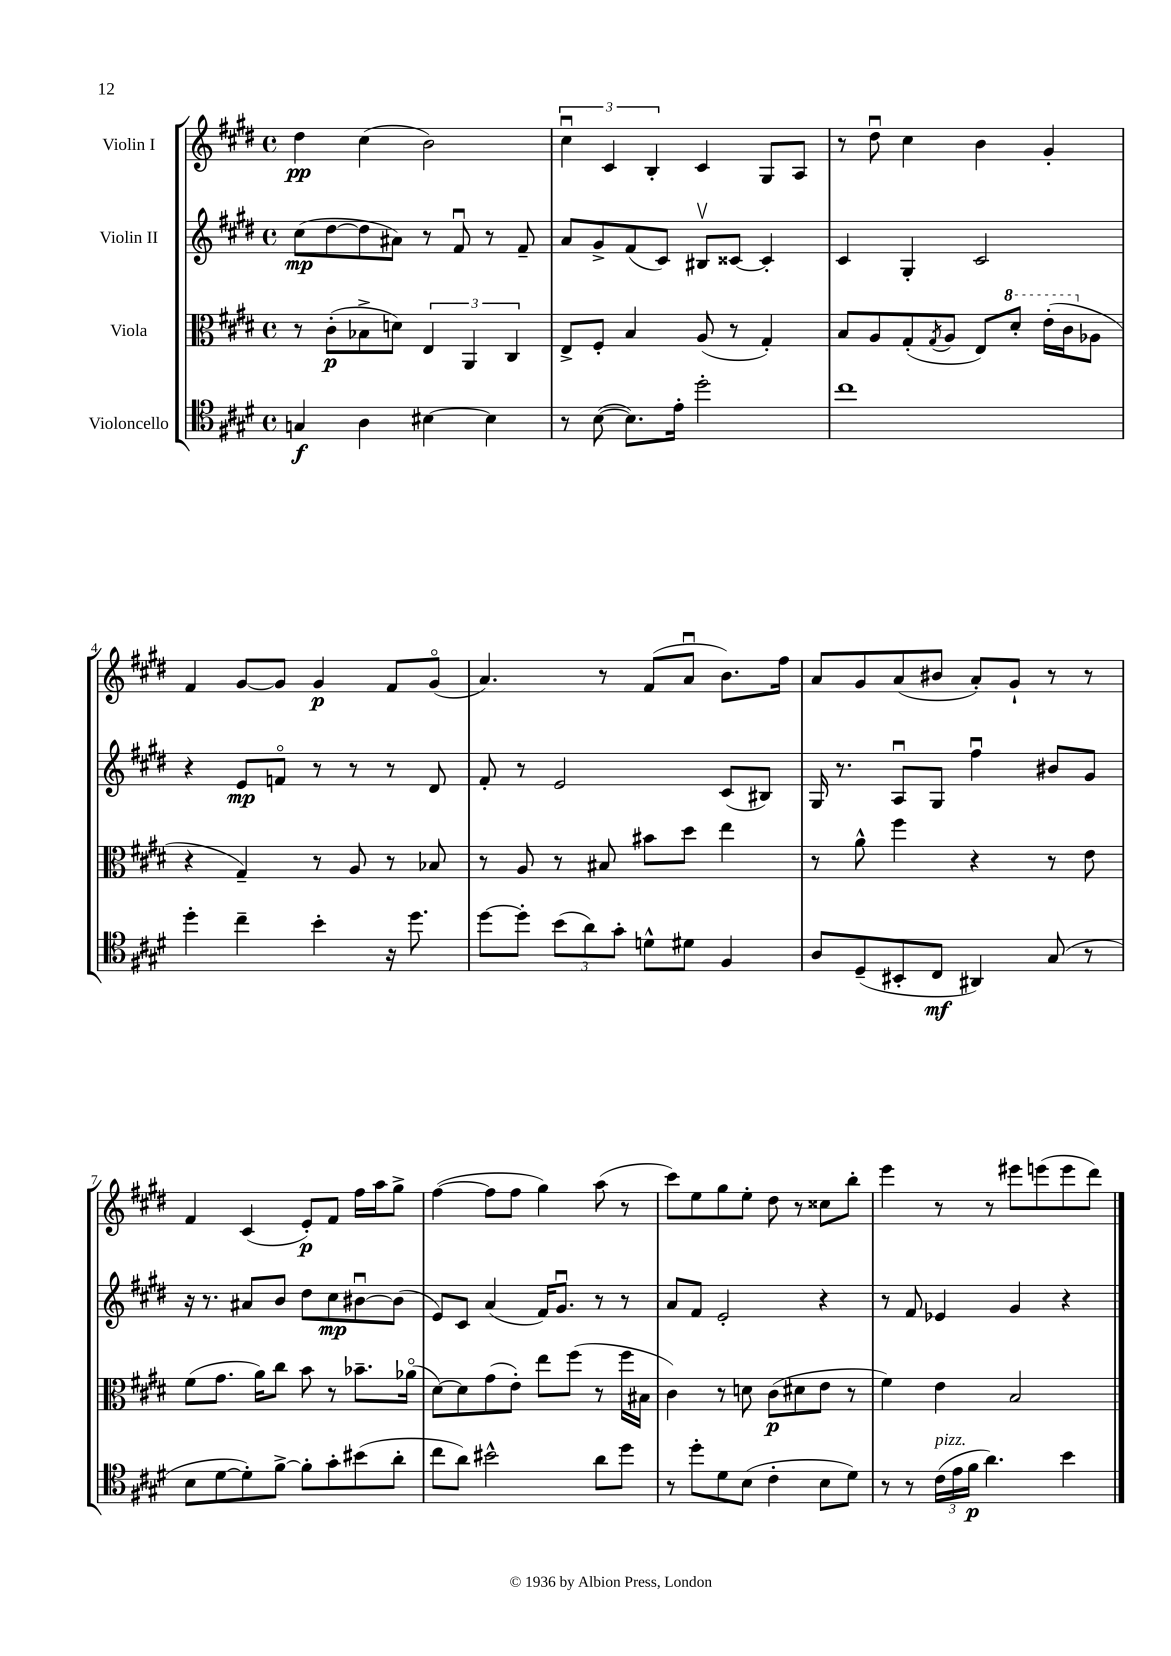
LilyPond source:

<<
\new StaffGroup <<
\new Staff = "s0" \with { instrumentName = "Violin I" } {
    \clef treble \key e \major \defaultTimeSignature \time 4/4
    dis''4\pp cis''4( b'2) |
    \tuplet 3/2 { cis''4\downbow cis'4 b4-. } cis'4 gis8 a8 |
    r8 dis''8\downbow cis''4 b'4 gis'4-. |
    fis'4 gis'8~ gis'8 gis'4\p fis'8 gis'8\flageolet( |
    a'4.) r8 fis'8( a'8\downbow b'8.) fis''16 |
    a'8 gis'8 a'8( bis'8 a'8-.) gis'8-! r8 r8 |
    fis'4 cis'4( e'8-.\p) fis'8 fis''16 a''16 gis''8-> |
    fis''4~( fis''8 fis''8 gis''4) a''8( r8 |
    cis'''8) e''8 gis''8 e''8-. dis''8 r8 cisis''8 b''8-. |
    e'''4 r8 r8 eis'''8 e'''8( e'''8 dis'''8) \bar "|." |
}
\new Staff = "s1" \with { instrumentName = "Violin II" } {
    \clef treble \key e \major \defaultTimeSignature \time 4/4
    cis''8\mp( dis''8~ dis''8 ais'8) r8 fis'8\downbow r8 fis'8-- |
    a'8 gis'8-> fis'8( cis'8) bis8\upbow cisis'8~ cisis'4-. |
    cis'4 gis4-. cis'2 |
    r4 e'8\mp f'8\flageolet r8 r8 r8 dis'8 |
    fis'8-. r8 e'2 cis'8( bis8) |
    gis16 r8. a8\downbow gis8 fis''4\downbow bis'8 gis'8 |
    r16 r8. ais'8 b'8 dis''8 cis''8\mp bis'8~\downbow bis'8( |
    e'8) cis'8 a'4( fis'16) gis'8.\downbow r8 r8 |
    a'8 fis'8 e'2-. r4 |
    r8 fis'8 ees'4 gis'4 r4 \bar "|." |
}
\new Staff = "s2" \with { instrumentName = "Viola" } {
    \clef alto \key e \major \defaultTimeSignature \time 4/4
    r8 cis'8-.\p( bes8-> d'8) \tuplet 3/2 { e4 a,4 cis4 } |
    e8-> fis8-. b4 a8( r8 gis4-.) |
    b8 a8 gis8-.( \acciaccatura { gis8 } a8 e8) \ottava #1 dis''8-. e''16-.( cis''16 \ottava #0 aes8 |
    r4 gis4--) r8 a8 r8 bes8 |
    r8 a8 r8 bis8 bis'8 dis''8 e''4 |
    r8 a'8-^ fis''4 r4 r8 e'8 |
    fis'8( gis'8. a'16) cis''8 b'8 r8 bes'8.-- aes'16\flageolet( |
    dis'8~) dis'8 gis'8( e'8-.) e''8 fis''8( r8 fis''16 bis16 |
    cis'4) r8 d'8 cis'8\p( dis'8 e'8 r8 |
    fis'4) e'4 b2 \bar "|." |
}
\new Staff = "s3" \with { instrumentName = "Violoncello" } {
    \clef tenor \key e \major \defaultTimeSignature \time 4/4
    g4\f a4 bis4~ bis4 |
    r8 b8~( b8.) e'16-. dis''2-. |
    cis''1 |
    dis''4-. cis''4-- b'4-. r16 dis''8. |
    dis''8~ dis''8-. \tuplet 3/2 { b'8( a'8) gis'8-. } d'8-^ dis'8 fis4 |
    a8 dis8--( bis,8-. cis8\mf ais,4) gis8( r8 |
    b8 dis'8~ dis'8-.) fis'8~-> fis'8-. gis'8-. bis'8( a'8-. |
    cis''8 a'8) bis'2-^ a'8 dis''8 |
    r8 dis''8-. dis'8 b8( cis'4-. b8 dis'8) |
    r8 r8 \tuplet 3/2 { cis'16^\markup { \italic "pizz." }( e'16 fis'16\p } a'4.) b'4 \bar "|." |
}
>>
>>
